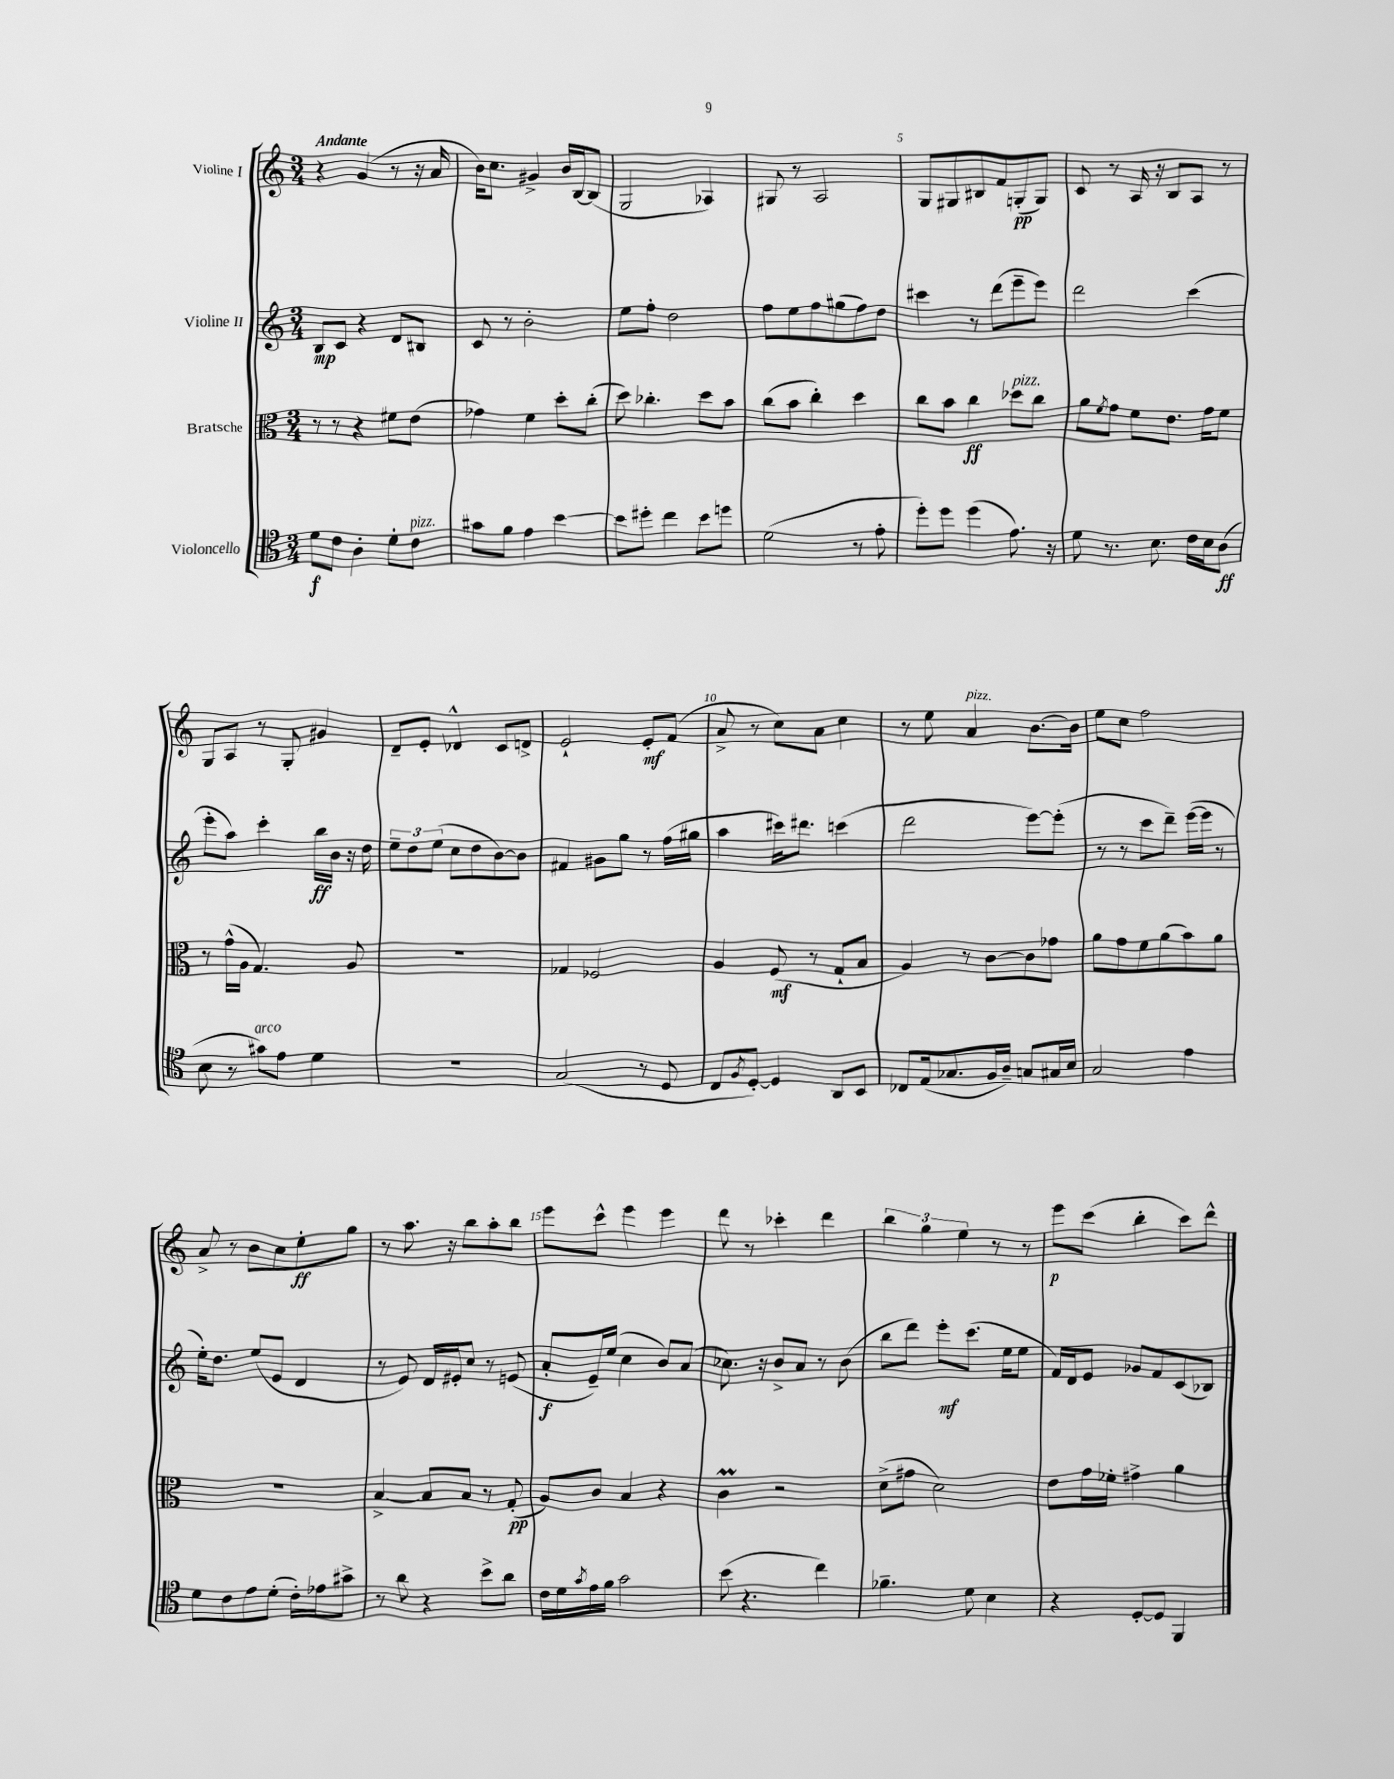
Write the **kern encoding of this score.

**kern	**kern	**kern	**kern
*staff4	*staff3	*staff2	*staff1
*clefC4	*clefC3	*clefG2	*clefG2
*k[]	*k[]	*k[]	*k[]
*M3/4	*M3/4	*M3/4	*M3/4
8d	8r	8B	4r
8c	8r	8c	.
4A'	4r	4r	(4g
8d'	8f#	8d	8r
8c	(8e	8B#	16r
.	.	.	16a
=	=	=	=
8g#	4g-)	8c	16b)
.	.	.	8.cc
8f	.	8r	.
4e	4f	2b'	4g#^
[4b	8dd'	.	16b
.	.	.	[16B
.	(8cc'	.	(8B]
=	=	=	=
8b]	8dd)	8ee	2G
8dd#'	4.cc-'	8ff'	.
4cc	.	2dd	.
8b	8dd	.	4A-)
8dd	8b	.	.
=	=	=	=
(2d	(8cc	8ff	8G#
.	8b	8ee	8r
.	4cc')	8ff	2A
.	.	(8gg#	.
8r	4dd	8ff)	.
8e'	.	8dd	.
=	=	=	=
8dd')	8cc	4ccc#	8G
8dd	8b	.	8G#
(4dd	4cc	8r	8B#
.	.	(8ddd	8f
8.e)	8dd-	8eee~	(8G'
.	8cc	8eee)	8G)
16r	.	.	.
=	=	=	=
8d	8a	2ddd	8c
.	8qf	.	.
8.r	8g	.	8r
.	8f	.	16A
8.B	.	.	16r
.	8.e	.	8B
16c	.	(4ccc	8A
16B	16g	.	.
(8A	8f	.	8r
=	=	=	=
8B	8r	8eee'	8G
8r	(16g^^	8aa)	8A
.	16A	.	.
8g#)	4.G)	4ccc'	8r
8e	.	.	8G'
4d	.	16bb	4g#
.	.	16b	.
.	8A	16r	.
.	.	16dd	.
=	=	=	=
2.r	2.r	12ee~	8d~
.	.	12dd	.
.	.	.	8e'
.	.	(12ee	.
.	.	8cc	4d-^^
.	.	8dd	.
.	.	[8b)	8c
.	.	8b]	8d^
=	=	=	=
(2G	4G-	4f#	2e`
.	2F-	8g#	.
.	.	8gg	.
8r	.	8r	8e'
8D	.	(16ff	(8f
.	.	16gg#	.
=	=	=	=
8C	4A	4aa	8a^
8qF	.	.	.
[8D')	.	.	8r
4D]	(8F	16ccc#)	8cc)
.	.	8.ddd#	.
.	8r	.	8a
8AA	8G`	(4ccc	4cc
8BB	8B	.	.
=	=	=	=
8C-	4A)	2ddd	8r
(16E	.	.	8ee
8.G-	.	.	.
.	8r	.	4a
16F	[8c	.	.
16A~)	.	.	.
8G	8c]	[8eee)	[8.b
16G#	8g-	(8eee']	.
16B	.	.	16b]
=	=	=	=
2G	8a	8r	8ee
.	8g	8r	8cc
.	8f	8ccc	2ff
.	(8a	8ddd~)	.
4e	8b)	([16eee	.
.	.	16eee]	.
.	8a	8r	.
=	=	=	=
8d	2.r	16ee')	8a^
.	.	8.dd	.
8c	.	.	8r
8e	.	(8ee	8b
(8d'	.	8e	8cc
16c')	.	4d	8ee'
16e-	.	.	.
8g#^	.	.	8gg
=	=	=	=
8r	[4B^	8r	8r
8a	.	8e)	8.aa
4r	8B]	16d	.
.	.	16e#'	16r
.	8B	8cc	8bb
8b^	8r	8r	8aa'
8a	(8G'	(8e	8bb
=	=	=	=
16c	8A)	8a'	8eee
16d	.	.	.
8qg	.	.	.
16e	8c	16e~)	8ccc^^
16f	.	(16ee	.
2g	4B	4cc	4eee
.	4r	8b)	4eee
.	.	(8a	.
=	=	=	=
(8b	4c	8.cc-)	8ddd
4.r	.	.	8r
.	.	16r	.
.	2r	8b^	4ccc-'
.	.	8a	.
4cc)	.	8r	4ddd
.	.	(8b	.
=	=	=	=
4.f-~	(8d^	8bb	6bb
.	8g#	8ddd)	.
.	.	.	6gg
.	2d)	8eee'	.
.	.	.	6ee
8d	.	(8.ccc	.
4B	.	.	8r
.	.	16ee	.
.	.	8ee	8r
=	=	=	=
4r	8e	16f)	8eee
.	.	16d	.
.	16g	8e	(8ccc
.	16f-'	.	.
[8D'	4g#^	8g-	4bb'
8D]	.	8f	.
4FF	4a	(8c	8ccc)
.	.	8B-)	8ddd^^
==	==	==	==
*-	*-	*-	*-
